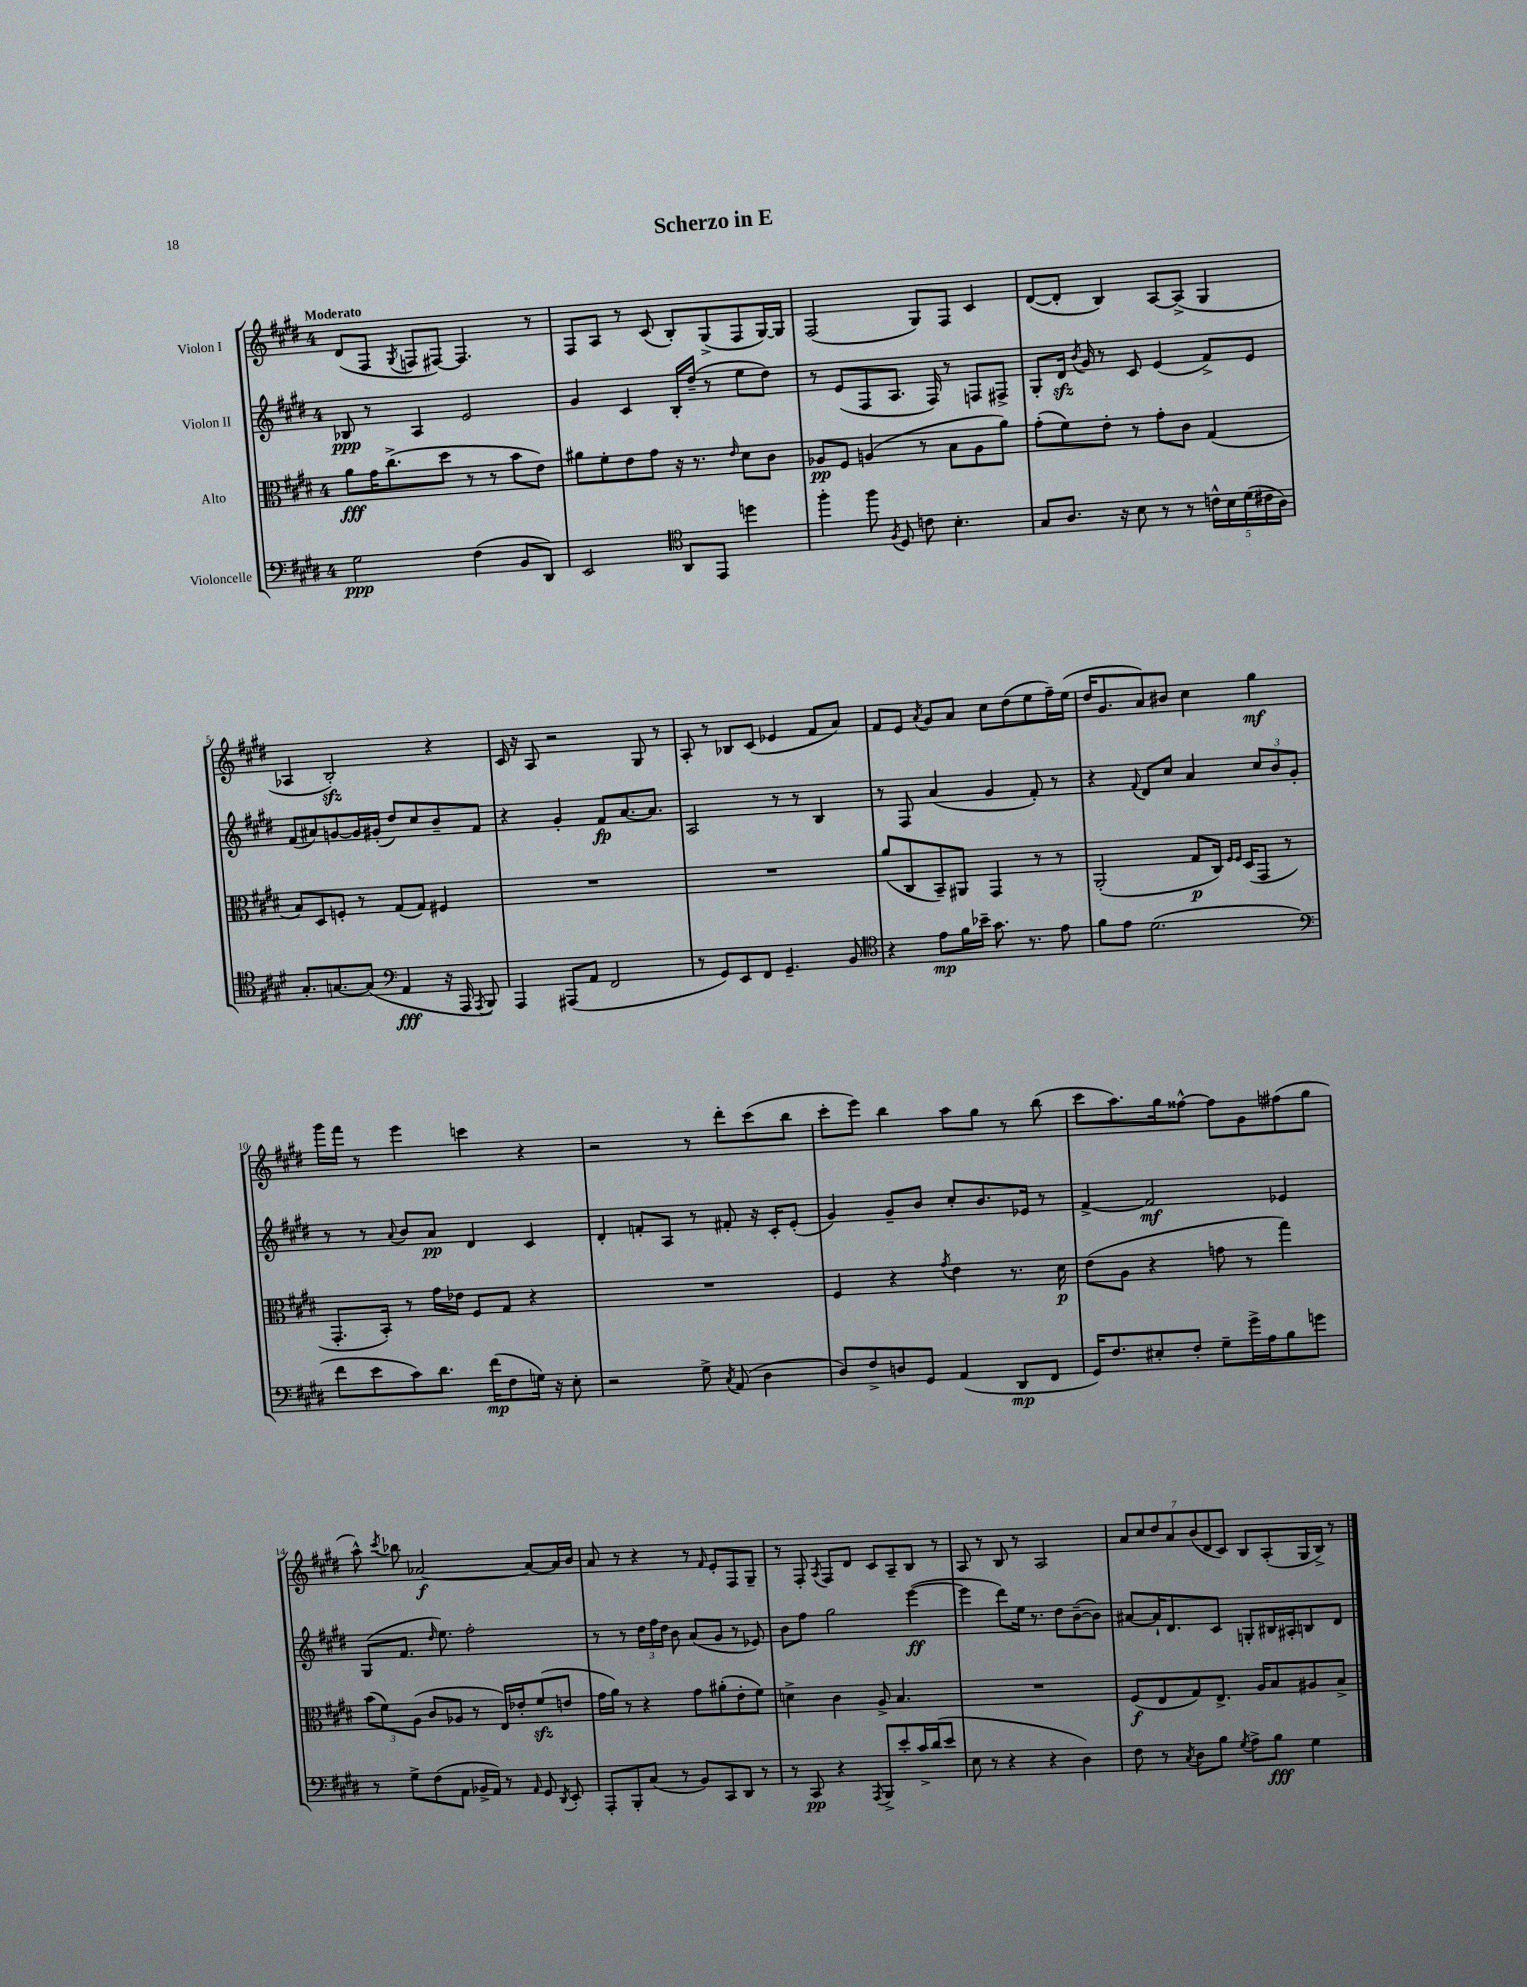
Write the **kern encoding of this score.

**kern	**dynam	**kern	**dynam	**kern	**dynam	**kern	**dynam
*part4	*part4	*part3	*part3	*part2	*part2	*part1	*part1
*staff4	*staff4	*staff3	*staff3	*staff2	*staff2	*staff1	*staff1
*I"Violoncelle	*	*I"Alto	*	*I"Violon II	*	*I"Violon I	*
*clefF4	*	*clefC3	*	*clefG2	*	*clefG2	*
*k[f#c#g#d#]	*	*k[f#c#g#d#]	*	*k[f#c#g#d#]	*	*k[f#c#g#d#]	*
*M4/4	*	*M4/4	*	*M4/4	*	*M4/4	*
=1	=1	=1	=1	=1	=1	=1	=1
!	!	!	!	!	!	!LO:TX:a:B:t=Moderato	!
2G#\	ppp	8a\L	fff	8B-X/	ppp	(8d#/L	.
.	.	16g#\K	.	8r	.	8F#/J	.
.	.	(8.cc#^\	.	.	.	.	.
.	.	.	.	.	.	8qG#/	.
.	.	.	.	4A/	.	8Fn/L	.
.	.	8dd#\J	.	.	.	[8F#X/J)	.
(4F#\	.	8r	.	2e/	.	4.F#/]	.
.	.	8r	.	.	.	.	.
8BB/L	.	8b\L	.	.	.	.	.
8DD#/J)	.	8e\J)	.	.	.	8r	.
=2	=2	=2	=2	=2	=2	=2	=2
2EE/	.	8a#X\L	.	4g#/	.	8F#/L	.
.	.	8f#'\	.	.	.	8A/J	.
.	.	8e\	.	4c#/	.	8r	.
.	.	8g#\J	.	.	.	(8c#/	.
*clefC4	*	*	*	*	*	*	*
8AA/L	.	16r	.	16B'/LL	.	8B'/L)	.
.	.	8.r	.	(16dd#~/JJ	.	.	.
8EE/J	.	.	.	8r	.	(8G#^/	.
.	.	16qqe/	.	.	.	.	.
4ddn\	.	8d#\L	.	8ee\L	.	8F#/	.
.	.	8c#\J	.	8dd#\J)	.	[16G#/L)	.
.	.	.	.	.	.	16G#/JJ]	.
=3	=3	=3	=3	=3	=3	=3	=3
4ff#'\	.	8A-X/L	pp	8r	.	(2F#/	.
.	.	8F#/J	.	(8e/L	.	.	.
8ff#\	.	(4An/	.	8F#/	.	.	.
8qF#/	.	.	.	.	.	.	.
8D#/	.	.	.	8.A/J	.	.	.
8cn\	.	8r	.	.	.	8G#/L)	.
.	.	.	.	16F#/)	.	.	.
4.B'\	.	8B\L	.	8r	.	8F#/J	.
.	.	8A\	.	8Fn/L	.	4c#/	.
.	.	8a\J)	.	8F#X^/J	.	.	.
=4	=4	=4	=4	=4	=4	=4	=4
8G#/L	.	(8g#'\L	.	8G#'/L	.	([8d#/L	.
8.A/J	.	8f#\)	.	16d#zz/Jk	.	8d#'/J]	.
.	.	.	.	8qb/	.	.	.
.	.	.	.	16g#/	.	.	.
.	.	8e'\J	.	8r	.	4B/)	.
16r	.	.	.	.	.	.	.
8B\	.	8r	.	8c#/	.	.	.
8r	.	8g#'\L	.	(4e/	.	[8A/L	.
8r	.	8c#\J	.	.	.	(8A^/J]	.
20cn^^\LL	.	(4G#/	.	8f#^/L)	.	4G#/	.
20B\	.	.	.	.	.	.	.
(20d#\	.	.	.	.	.	.	.
.	.	.	.	8e/J	.	.	.
20c#X\	.	.	.	.	.	.	.
20A\JJ)	.	.	.	.	.	.	.
!!LO:LB:g=z
=5	=5	=5	=5	=5	=5	=5	=5
8.G#'/L	.	8B/L)	.	(8f#/L	.	4A-X/	.
.	.	8D#/	.	8a#X/)	.	.	.
[8.Gn/	.	.	.	.	.	.	.
.	.	8Fn'/J	.	[8gn/	.	2Bzz'/)	.
(8G/J]	.	8r	.	16g/L]	.	.	.
.	.	.	.	(16g#X'/JJ	.	.	.
*clefF4	*	*	*	*	*	*	*
4AA/	fff	(8G#/L	.	8dd#/L)	.	.	.
.	.	8G#/J)	.	8cc#/	.	.	.
16r	.	4F#X/	.	8b~/	.	4r	.
16AAA/	.	.	.	.	.	.	.
8qAAA/	.	.	.	.	.	.	.
8BBB/)	.	.	.	8f#/J	.	.	.
=6	=6	=6	=6	=6	=6	=6	=6
4AAA/	.	1r	.	4r	.	16c#/	.
.	.	.	.	.	.	16r	.
.	.	.	.	.	.	8A/	.
(8AAA#X/L	.	.	.	4g#'/	.	2r	.
8AA/J	.	.	.	.	.	.	.
2FF#/	.	.	.	8f#/L	fp	.	.
.	.	.	.	[8.a/	.	.	.
.	.	.	.	.	.	8G#/	.
.	.	.	.	8.a/J]	.	.	.
.	.	.	.	.	.	8r	.
=7	=7	=7	=7	=7	=7	=7	=7
8r	.	1r	.	2A/	.	8A'/	.
8GG#/L)	.	.	.	.	.	8r	.
8EE/	.	.	.	.	.	8B-X/L	.
8FF#/J	.	.	.	.	.	(8c#/J	.
4.GG#~/	.	.	.	8r	.	4e-X/	.
.	.	.	.	8r	.	.	.
.	.	.	.	4B/	.	8f#/L	.
8BB/	.	.	.	.	.	8a/J)	.
=8	=8	=8	=8	=8	=8	=8	=8
*clefC4	*	*	*	*	*	*	*
4r	.	(8a/L	.	8r	.	8f#/L	.
.	.	8C#/	.	8F#/	.	8e/J	.
.	.	.	.	.	.	8qa/	.
8e\L	mp	8BB~/)	.	(4a/	.	8g#/L	.
16f#\L	.	8AA#X/J	.	.	.	8a/J	.
16b-X~\JJ	.	.	.	.	.	.	.
8.g#\	.	4GG#/	.	4g#/	.	8cc#\L	.
.	.	.	.	.	.	(8dd#\	.
8.r	.	.	.	.	.	.	.
.	.	8r	.	8f#'/)	.	8ee\	.
8e\	.	8r	.	8r	.	16ff#~\L)	.
.	.	.	.	.	.	(16ee\JJ	.
=9	=9	=9	=9	=9	=9	=9	=9
8f#\L	.	(2AA'/	.	4r	.	16dd#/KL	.
.	.	.	.	.	.	8.g#/	.
8e\J	.	.	.	.	.	.	.
.	.	.	.	8qqf#/	.	.	.
(2.d#\	.	.	.	8d#/L	.	8a/)	.
.	.	.	.	8cc#/J	.	8b#X/J	.
.	.	8G#/L	p	4a/	.	4cc#\	.
.	.	16C#/Jk)	.	.	.	.	.
.	.	16qqF#/LL	.	.	.	.	.
.	.	16qqF#/JJ	.	.	.	.	.
.	.	(16D#/KL	.	.	.	.	.
.	.	8GG#/J	.	12cc#/L	.	4gg#\	mf
.	.	.	.	12b/	.	.	.
.	.	8r	.	.	.	.	.
.	.	.	.	12g#'/J	.	.	.
!!LO:LB:g=z
=10	=10	=10	=10	=10	=10	=10	=10
*clefF4	*	*	*	*	*	*	*
8f#\L	.	8.GG#'/L	.	8r	.	16ggg#\LL	.
.	.	.	.	.	.	16fff#\JJ	.
8e\	.	.	.	8r	.	8r	.
.	.	16BB'/Jk)	.	.	.	.	.
.	.	.	.	8qqa/	.	.	.
8c#\)	.	8r	.	8b/L	.	4eee\	.
8.d#\J	.	16g#\LL	.	8a/J	pp	.	.
.	.	16e-X\JJ	.	.	.	.	.
.	.	8F#/L	.	4d#/	.	4cccn\	.
(16f#\KL	mp	.	.	.	.	.	.
8F#\	.	8G#/J	.	.	.	.	.
16Gn\Jk)	.	4r	.	4c#/	.	4r	.
16r	.	.	.	.	.	.	.
8E'\	.	.	.	.	.	.	.
=11	=11	=11	=11	=11	=11	=11	=11
2r	.	1r	.	4d#'/	.	2r	.
.	.	.	.	8fn'/L	.	.	.
.	.	.	.	8A/J	.	.	.
8G#^\	.	.	.	8r	.	8r	.
8qC#/	.	.	.	.	.	.	.
(8AA/	.	.	.	8f#X'/	.	8ddd#'\L	.
4D#\	.	.	.	16r	.	(8ccc#\	.
.	.	.	.	16c#'/KL	.	.	.
.	.	.	.	(8e'/J	.	8bb\J	.
=12	=12	=12	=12	=12	=12	=12	=12
8D#/L)	.	4F#/	.	4g#/)	.	8ccc#'\L	.
8F#^/	.	.	.	.	.	8eee\J)	.
8Dn/	.	4r	.	8g#~/L	.	4bb\	.
8GG#/J	.	.	.	8b/J	.	.	.
.	.	8qg#/	.	.	.	.	.
(4AA/	.	4e\	.	8cc#'/L	.	8aa\L	.
.	.	.	.	8.b/	.	8gg#\J	.
8DD#/L	mp	8.r	.	.	.	8r	.
.	.	.	.	16e-X/Jk	.	.	.
8FF#/J	.	.	.	8r	.	(8bb\	.
.	.	16d#\	p	.	.	.	.
=13	=13	=13	=13	=13	=13	=13	=13
16GG#/KL)	.	(8e\L	.	[4f#^/	.	8ccc#\L	.
8.F#/	.	.	.	.	.	.	.
.	.	8A\J	.	.	.	8.aa\)	.
8E#X'/	.	4r	.	2f#/]	mf	.	.
.	.	.	.	.	.	16gg#\k	.
8F#'/J	.	.	.	.	.	[8ff##X^^\J	.
8G#~\L	.	8gn\	.	.	.	8ff##\L]	.
16g#^\L	.	8r	.	.	.	8g#\	.
16A\J	.	.	.	.	.	.	.
8B\	.	4gg#\)	.	4e-X/	.	(8ff#X\	.
8gn\J	.	.	.	.	.	8gg#\J	.
!!LO:LB:g=z
=14	=14	=14	=14	=14	=14	=14	=14
8r	.	(12b\L	.	(8G#/L	.	8aa^^\)	.
.	.	12f#\)	.	.	.	.	.
.	.	.	.	.	.	8qccc#/	.
8G#^\L	.	.	.	8.f#/J	.	8bb-X\	.
.	.	(12A\J	.	.	.	.	.
(8F#\	.	8c#/L	.	.	.	[2a-X/	f
.	.	.	.	16qqdd#/	.	.	.
.	.	.	.	8.ee\)	.	.	.
8AA\J	.	8A-X/J	.	.	.	.	.
16BB-X^/LL	.	8r	.	2ff#'\	.	.	.
16AA/JJ)	.	.	.	.	.	.	.
8r	.	16E/LL)	.	.	.	.	.
.	.	16e-X'/J	.	.	.	.	.
16qqAA/	.	.	.	.	.	.	.
8GG#/	.	(8f#zz/	.	.	.	8a-/L_	.
8qDD#/	.	.	.	.	.	.	.
8EE'/	.	8en/J	.	.	.	16a-/L]	.
.	.	.	.	.	.	16b/JJ	.
=15	=15	=15	=15	=15	=15	=15	=15
8AAA'/L	.	16g#\LL	.	8r	.	8a/	.
.	.	16a\JJ)	.	.	.	.	.
8BBB'/	.	8r	.	8r	.	8r	.
(8C#/J	.	4r	.	24dd#\LL	.	4r	.
.	.	.	.	24ff#\	.	.	.
.	.	.	.	24dd#\JJ	.	.	.
8r	.	.	.	8b\	.	.	.
8BB/L)	.	8g#\L	.	(8a/L	.	8r	.
.	.	.	.	.	.	16qqf#/	.
8CC#/	.	(8a#X'\	.	8g#/J	.	8e'/L	.
8DD#/J	.	8e'\	.	8r	.	8F#/	.
8r	.	8f#\J)	.	8e-X/)	.	8G#~/J	.
=16	=16	=16	=16	=16	=16	=16	=16
8r	.	4dn^\	.	8b\L	.	8r	.
8CC#/	pp	.	.	8ff#\J	.	8F#'/	.
.	.	.	.	.	.	8qA/	.
4r	.	4c#\	.	2gg#\	.	8F#/L	.
.	.	.	.	.	.	8d#/J	.
8qAAA/	.	.	.	.	.	.	.
8BBB^/L	.	8A^/	.	.	.	8c#/L	.
8e'/	.	4.B/	.	.	.	8A~/	.
16c#^/L	.	.	.	([4eee\	ff	8B/J	.
(16d#/J	.	.	.	.	.	.	.
8e/J	.	.	.	.	.	8r	.
=17	=17	=17	=17	=17	=17	=17	=17
8E\	.	1r	.	4eee\]	.	8A/	.
8r	.	.	.	.	.	8r	.
4r	.	.	.	8ddd#\L)	.	8B/	.
.	.	.	.	16ee\Jk	.	8r	.
.	.	.	.	8.r	.	.	.
4r	.	.	.	.	.	2A/	.
.	.	.	.	8dd#\L	.	.	.
4D#\)	.	.	.	([8b~\	.	.	.
.	.	.	.	8b\J])	.	.	.
=18	=18	=18	=18	=18	=18	=18	=18
8F#\	.	(8F#/L	f	[8a#X/L	.	14a/L	.
.	.	.	.	.	.	14cc#/	.
8r	.	8E/	.	16a#`/K]	.	.	.
.	.	.	.	.	.	14dd#/	.
.	.	.	.	8.d#/	.	.	.
.	.	.	.	.	.	14a/	.
8qC#/	.	.	.	.	.	.	.
8D#\L	.	8G#/)	.	.	.	.	.
.	.	.	.	.	.	(14b/	.
.	.	.	.	.	.	14d#/	.
8B\J	.	8.E^/J	.	8c#/J	.	.	.
.	.	.	.	.	.	14c#/J)	.
8qG#/	.	.	.	.	.	.	.
8A^\L	.	.	.	8Gn'/L	.	8B/L	.
.	.	16A/KL	.	.	.	.	.
8B\J	fff	8B/	.	16B#X/L	.	(8A'/	.
.	.	.	.	16A#X'/J	.	.	.
4G#\	.	8A#X/	.	8Bn/	.	16G#/L	.
.	.	.	.	.	.	16B^/JJ)	.
.	.	8B^/J	.	8d#/J	.	8r	.
==	==	==	==	==	==	==	==
*-	*-	*-	*-	*-	*-	*-	*-
